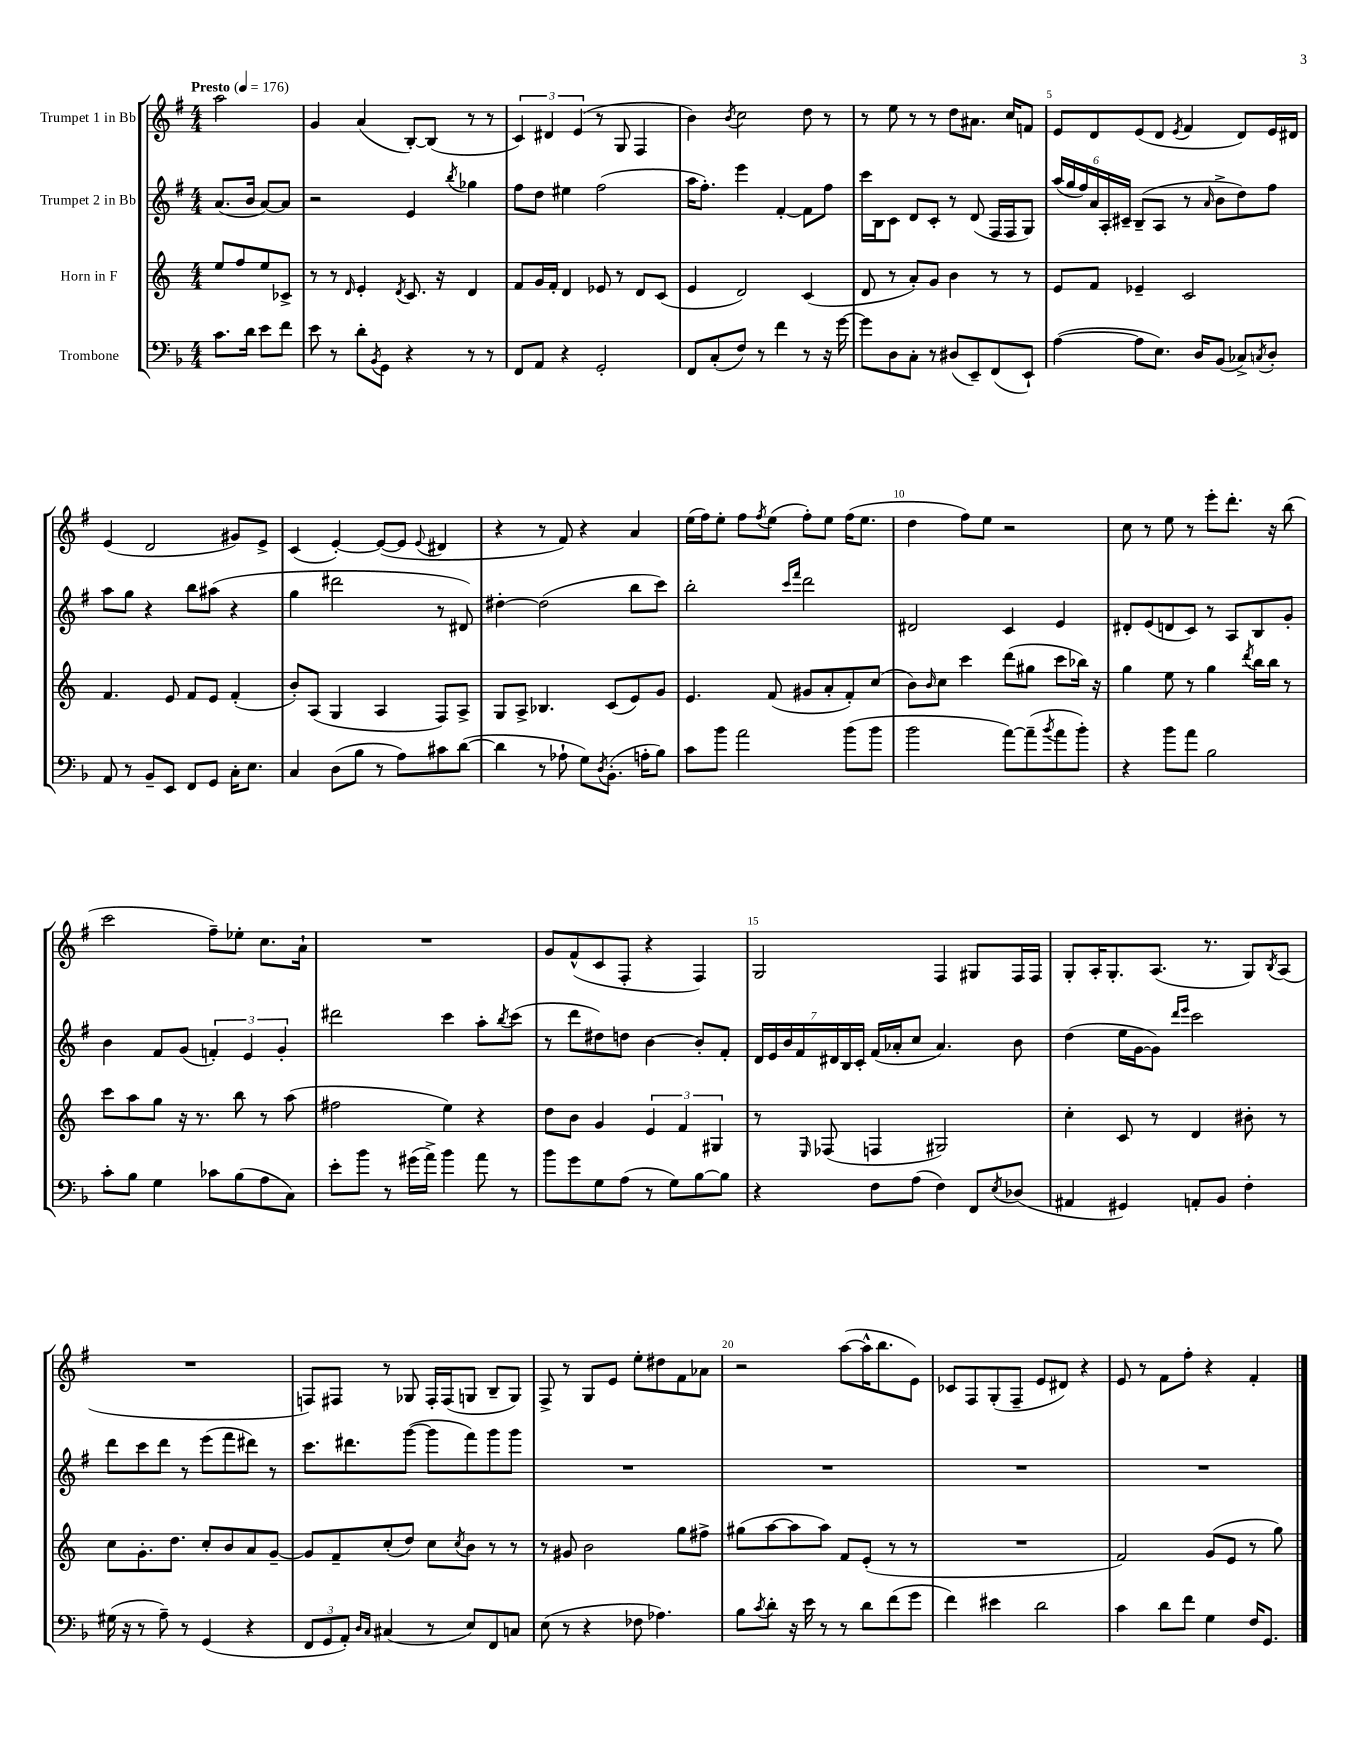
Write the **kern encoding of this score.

**kern	**kern	**kern	**kern
*staff4	*staff3	*staff2	*staff1
*clefF4	*clefG2	*clefG2	*clefG2
*k[b-]	*k[]	*k[f#]	*k[f#]
*M4/4	*M4/4	*M4/4	*M4/4
*MM176	*MM176	*MM176	*MM176
8.c	8ee	(8.a	2aa
.	8ff	.	.
16d	.	16b	.
8e	8ee	[8a)	.
8f	8c-^	8a]	.
=	=	=	=
8e	8r	2r	4g
8r	8r	.	.
.	16qqd	.	.
8d'	4e'	.	(4a
8qBB-	.	.	.
8GG	.	.	.
.	8qd	.	.
4r	8.c	4e	[8B')
.	.	.	(8B]
.	16r	.	.
.	.	8qbb	.
8r	4d	4gg-	8r
8r	.	.	8r
=	=	=	=
8FF	8f	8ff#	6c)
8AA	16g	8dd	.
.	.	.	6d#
.	16f'	.	.
4r	4d	4ee#	.
.	.	.	(6e
2GG'	8e-	(2ff#	8r
.	8r	.	8G
.	8d	.	4F#
.	(8c	.	.
=	=	=	=
8FF	4e	16aa	4b)
.	.	8.ff#')	.
(8C'	.	.	.
.	.	.	8qb
8F)	2d)	4eee	2cc
8r	.	.	.
4f	.	[4f#'	.
8r	(4c	8f#]	8dd
16r	.	8ff#	8r
[16g	.	.	.
=	=	=	=
8g]	8d	16ccc	8r
.	.	16B	.
8D	8r	8c	8ee
8C'	8a')	8d	8r
8r	8g	8c'	8r
(8D#	4b	8r	8dd
8EE~)	.	(8d	8.a#
(8FF	8r	16F#	.
.	.	16F#	16cc
8EE`)	8r	8G)	8f
=	=	=	=
([4A	8e	(24aa	8e
.	.	24gg	.
.	.	24ff#)	.
.	8f	24a	8d
.	.	24A'	.
.	.	24c#~	.
8A]	4e-~	(8B~	(8e
8.E)	.	8A	8d
.	.	.	8qe
.	2c	8r	4f#
16D	.	.	.
.	.	16qqa	.
(8BB-	.	8b^	.
8C-^)	.	8dd)	8d)
8qC	.	.	.
8D'	.	8ff#	16e
.	.	.	16d#
=	=	=	=
8AA	4.f	8aa	(4e
8r	.	8gg	.
8BB-~	.	4r	2d
8EE	8e	.	.
8FF	8f	8bb	.
8GG	8e	(8aa#	.
16C'	(4f'	4r	8g#)
8.E	.	.	.
.	.	.	8e^
=	=	=	=
4C	8b')	4gg	(4c
.	(8A	.	.
(8D	4G	2ddd#	[4e')
8B-	.	.	.
8r	4A	.	(8e_
8A)	.	.	8e]
.	.	.	8qqe
8c#	8F)	8r	4d#
([8d	8A^	8d#)	.
=	=	=	=
4d]	8G	[4dd#'	4r
.	8A^	.	.
8r	4.B-	(2dd#]	8r
8A-`	.	.	8f#)
8G)	.	.	4r
8qD	.	.	.
(8.BB-'	(8c	.	.
.	8e)	8bb	4a
16A'	.	.	.
8B-)	8g	8ccc)	.
=	=	=	=
8c	4.e	2bb'	(16ee
.	.	.	16ff#)
8b-	.	.	8ee'
2a	.	.	8ff#
.	.	.	8qff#
.	(8f	.	(8ee
.	.	16qqccc	.
.	.	16qqfff#	.
.	8g#	2ddd	8ff#')
.	8a'	.	8ee
(8b-	8f')	.	(16ff#
.	.	.	8.ee
8b-	(8cc	.	.
=	=	=	=
2b-	8b)	2d#	4dd
.	16qqb	.	.
.	8cc	.	.
.	4ccc	.	8ff#)
.	.	.	8ee
[8a)	(8ddd	4c	2r
(8a~]	8gg#	.	.
8qb-	.	.	.
8a	8ccc	4e	.
8b-')	16bb-)	.	.
.	16r	.	.
=	=	=	=
4r	4gg	8d#'	8cc
.	.	(8e	8r
8b-	8ee	8d	8ee
8a	8r	8c)	8r
2B-	4gg	8r	8eee'
.	.	8A	8.ddd'
.	8qddd	.	.
.	16bb	8B	.
.	16bb	.	16r
.	8r	8g'	(8bb
=	=	=	=
8c'	8ccc	4b	2ccc
8B-	8aa	.	.
4G	8gg	8f#	.
.	16r	(8g	.
.	8.r	.	.
8c-	.	6f')	8ff#~)
(8B-	8bb	.	8ee-'
.	.	6e	.
8A	8r	.	8.cc
.	.	6g'	.
8C)	(8aa	.	.
.	.	.	16a`
=	=	=	=
8e'	2ff#	2ddd#	1r
8b-	.	.	.
8r	.	.	.
(16g#	.	.	.
16a^)	.	.	.
4b-	4ee)	4ccc	.
8a	4r	8aa'	.
.	.	8qbb	.
8r	.	(8ccc	.
=	=	=	=
8b-	8dd	8r	8g
8g	8b	8ddd	(8f#^^
8G	4g	8dd#)	8c
(8A	.	8dd	8F#'
8r	6e	[4b	4r
8G)	.	.	.
.	6f	.	.
[8B-	.	8b']	4F#)
.	6G#	.	.
8B-]	.	8f#'	.
=	=	=	=
4r	8r	28d	2G
.	.	28e	.
.	.	28b	.
.	.	28f#	.
.	16qqE	.	.
.	(8F-	.	.
.	.	28d#	.
.	.	28B	.
.	.	28c'	.
8F	4F	(16f#	.
.	.	16a-'	.
(8A	.	8cc	.
4F)	2G#)	4.a-)	4F#
8FF	.	.	8G#
8qE	.	.	.
(8D-	.	8b	16F#
.	.	.	16F#
=	=	=	=
4AA#	4cc'	(4dd	8G'
.	.	.	16A'
.	.	.	8.G'
4GG#)	8c	16ee	.
.	.	[16g	.
.	8r	8g])	(8.A
.	.	16qqddd	.
.	.	16qqeee	.
8AA'	4d	2ccc	.
.	.	.	8.r
8BB-	.	.	.
4F'	8b#'	.	8G)
.	.	.	8qB
.	8r	.	(8A
=	=	=	=
(16G#	8cc	8ddd	1r
16r	.	.	.
8r	8.g'	8ccc	.
8A~)	.	8ddd	.
.	8.dd	.	.
8r	.	8r	.
(4GG	8cc'	(8eee	.
.	8b	8fff#	.
4r	8a	8ddd#)	.
.	[8g~	8r	.
=	=	=	=
12FF	8g]	8.ccc	8F)
12GG	.	.	.
.	8f~	.	8F#
12AA')	.	.	.
.	.	8.ddd#	.
16qqD	.	.	.
16qqC	.	.	.
(4C#	(8cc'	.	8r
.	8dd)	([8ggg	8G-
8r	8cc	8ggg]	16F#'
.	.	.	(16F#
.	8qcc	.	.
8E)	8b	8fff#)	8G
8FF	8r	8ggg	8B~
8C	8r	8ggg	8G)
=	=	=	=
(8E	8r	1r	8F#^
8r	8g#	.	8r
4r	2b	.	8G
.	.	.	8e
8F-	.	.	8ee'
4.A-)	.	.	8dd#
.	8gg	.	8f#
.	8ff#^	.	8a-
=	=	=	=
8B-	(8gg#	1r	2r
8qc	.	.	.
8d'	[8aa	.	.
16r	8aa]	.	.
16e	.	.	.
8r	8aa)	.	.
8r	8f	.	([8aa
8d	(8e'	.	16aa^^]
.	.	.	8.bb
(8f	8r	.	.
8g	8r	.	8e)
=	=	=	=
4f)	1r	1r	8c-
.	.	.	8F#
4e#	.	.	(8G'
.	.	.	8F#~
2d	.	.	8e
.	.	.	8d#)
.	.	.	4r
=	=	=	=
4c	2f)	1r	8e
.	.	.	8r
8d	.	.	8f#
8f	.	.	8ff#'
4G	(8g	.	4r
.	8e	.	.
16F	8r	.	4f#'
8.GG	.	.	.
.	8gg)	.	.
==	==	==	==
*-	*-	*-	*-
